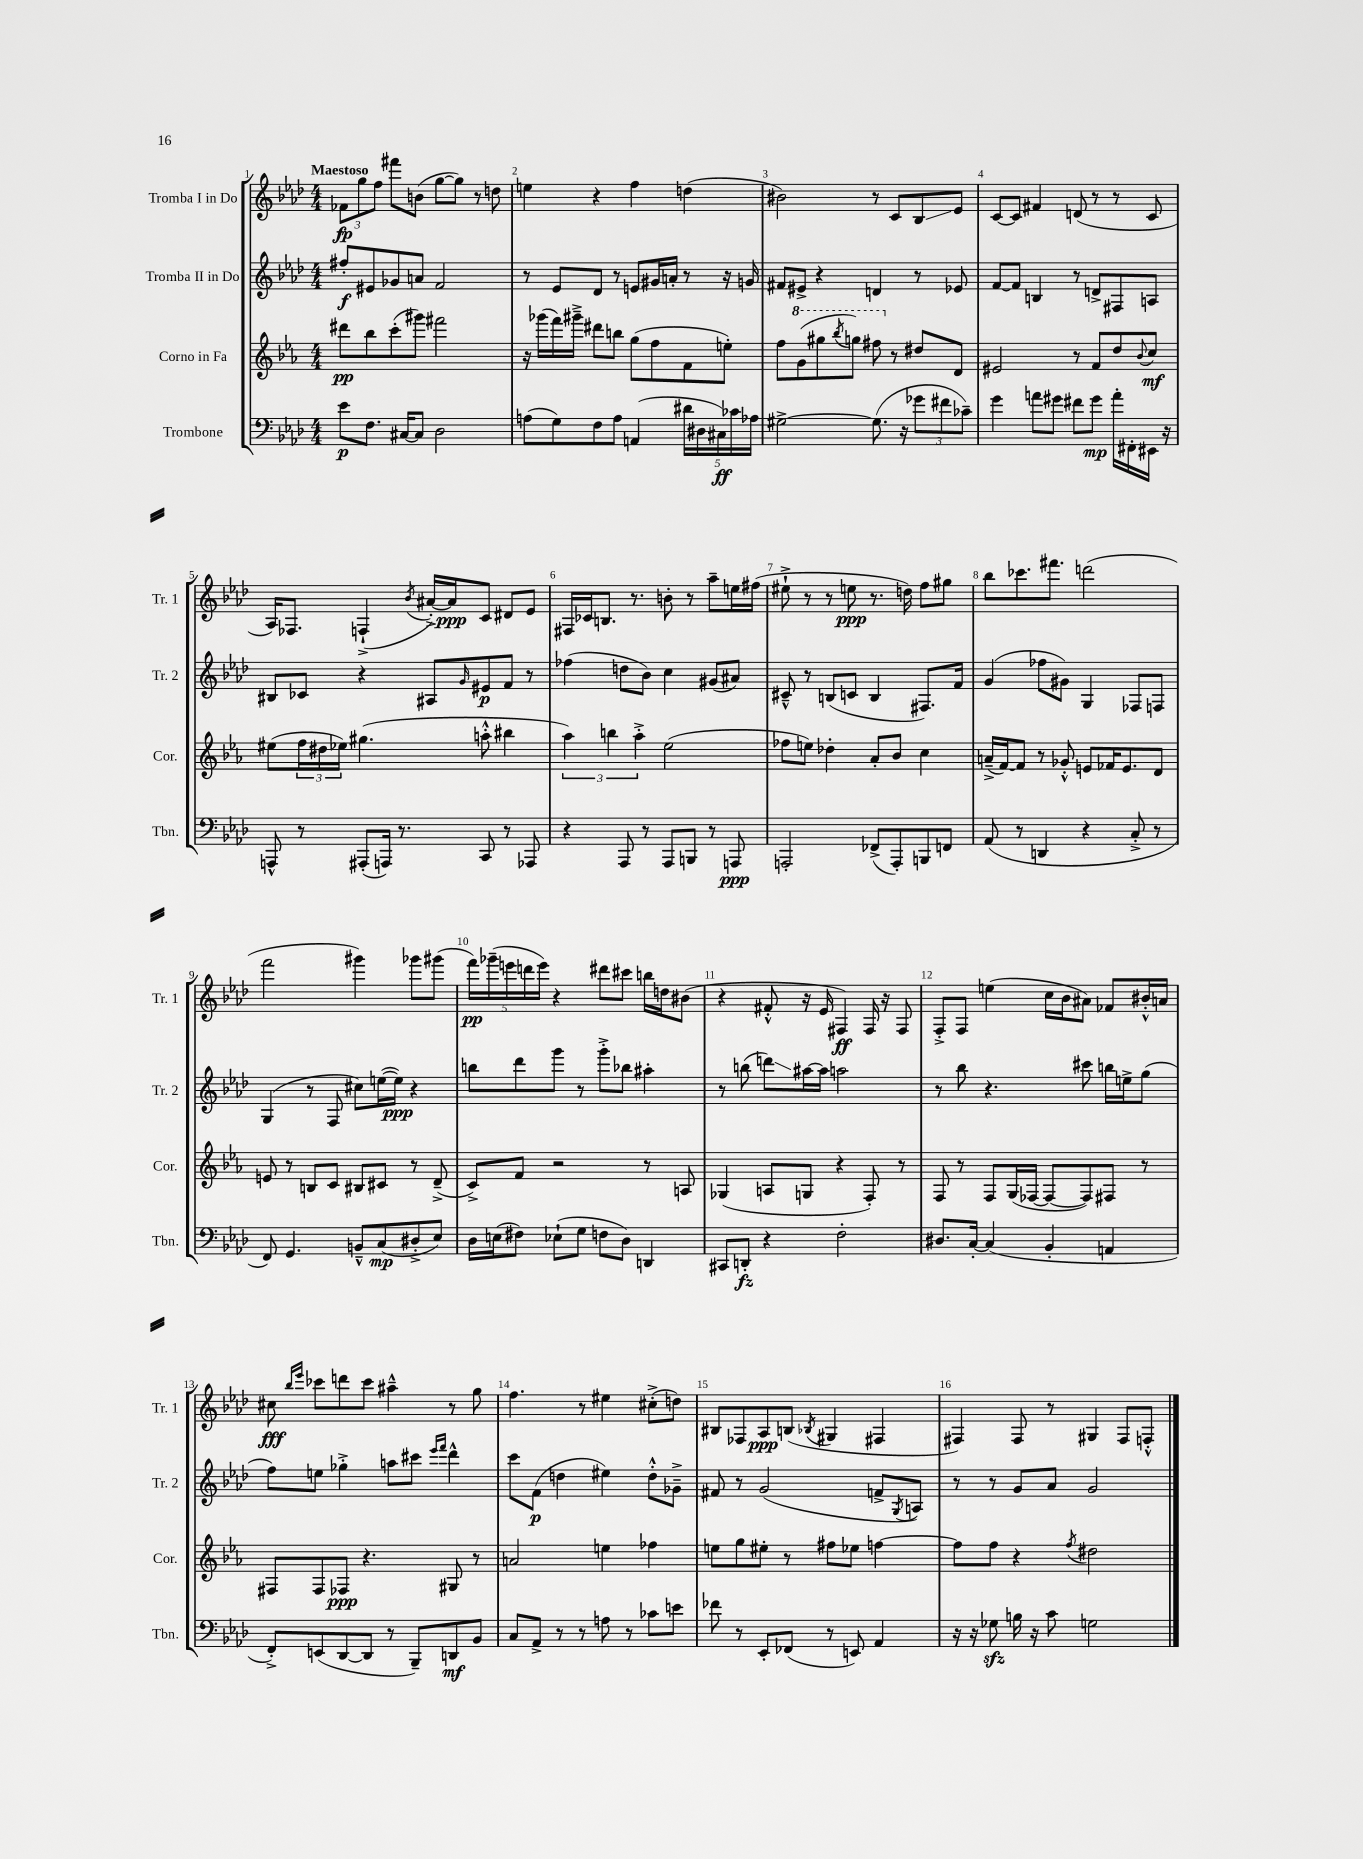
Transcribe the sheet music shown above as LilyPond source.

<<
\new StaffGroup <<
\new Staff = "s0" \with { instrumentName = "Tromba I in Do" shortInstrumentName = "Tr. 1" } {
    \clef treble \key aes \major \numericTimeSignature \time 4/4 \tempo "Maestoso"
    \tuplet 3/2 { fes'8\fp g''8 f''8 } fis'''8 b'8( g''8~ g''8) r8 d''8 |
    e''4 r4 f''4 d''4( |
    bis'2) r8 c'8 bes8\glissando ees'8 |
    c'8~ c'8 fis'4 d'8( r8 r8 c'8 |
    aes16) fes8. f4-!->( \acciaccatura { bes'8 } ais'16~-.->) ais'16\ppp c'8 dis'8 ees'8 |
    fis16 ces'16 b8. r8. b'8-. r8 aes''8-- e''16 fis''16( |
    eis''8-!-> r8 r8 e''8\ppp r8. d''16) f''8 gis''8 |
    bes''8 ces'''8. fis'''8. d'''2( |
    f'''2 gis'''4) ges'''8 gis'''8( |
    \tuplet 5/4 { f'''16\pp) ges'''16--( e'''16 d'''16 e'''16) } r4 dis'''8 cis'''8 b''16 d''16 bis'8( |
    r4 fis'8-.-^ r16 ees'16 fis4\ff) fis16 r16 fis8 |
    f8-.-> f8 e''4( c''16 bes'16 ais'8) fes'8 bis'16-.-^ a'16 |
    cis''8\fff \grace { bes''16 ees'''16 } ces'''8 d'''8 ces'''8 ais''4---^ r8 g''8 |
    f''4. r8 eis''4 cis''8-.->( d''8) |
    bis8 fes8 aes8\ppp b8( \acciaccatura { bes8 } gis4 fis4 |
    fis4) fis8 r8 gis4 fis8 f8-.-^ \bar "|." |
}
\new Staff = "s1" \with { instrumentName = "Tromba II in Do" shortInstrumentName = "Tr. 2" } {
    \clef treble \key aes \major \numericTimeSignature \time 4/4
    fis''8-.\f eis'8 ges'8 a'8 f'2 |
    r8 ees'8 des'8 r8 e'8 gis'16 a'16-. r8 r16 g'16 |
    fis'8 eis'8-> r4 d'4 r8 ees'8 |
    f'8~ f'8 b4 r8 d'8-> fis8 a8 |
    bis8 ces'8 r4 ais8 \grace { g'16 } eis'8\p f'8 r8 |
    fes''4( d''8 bes'8) c''4 gis'8( ais'8) |
    cis'8---^ r8 b8( c'8 b4 fis8.) f'16 |
    g'4( fes''8 gis'8) g4 fes8 f8 |
    g4( r8 f8 cis''8) e''16~( e''16\ppp) r4 |
    b''8 des'''8 g'''8 r8 g'''8-.-> bes''8 ais''4-. |
    r8 b''8( d'''8\glissando) ais''16~ ais''16 a''2 |
    r8 bes''8 r4. cis'''8 b''16 e''16-> g''8( |
    f''8) e''8 ges''4-.-> a''8 cis'''8 \grace { ees'''16 f'''16 } des'''4-^ |
    c'''8 f'8\p( d''4 eis''4) d''8-.-^ ges'8---> |
    fis'8 r8 g'2( f'8-> \acciaccatura { g8 } a8) |
    r8 r8 g'8 aes'8 g'2 \bar "|." |
}
\new Staff = "s2" \with { instrumentName = "Corno in Fa" shortInstrumentName = "Cor." } {
    \clef treble \key ees \major \numericTimeSignature \time 4/4
    dis'''8\pp bes''8 c'''8-.( gis'''8) fis'''2 |
    r16 ges'''16( f'''16) gis'''16---> dis'''8 b''8 g''8( f''8 f'8 e''8-.) |
    f''8 \ottava #1 g''8( gis'''8 \acciaccatura { bes'''8 } g'''8) fis'''8 \ottava #0 r8 dis''8 d'8 |
    eis'2 r8 f'8 d''8 \appoggiatura { bes'8 } c''8\mf |
    eis''8( \tuplet 3/2 { f''16 dis''16 ees''16) } gis''4.( a''8-.-^ bis''4 |
    \tuplet 3/2 { aes''4) b''4 aes''4-.-> } ees''2( |
    fes''8 e''8) des''4-. aes'8-. bes'8 c''4 |
    a'16--->( f'16~) f'8 r8 ges'8-.-^ e'8 fes'16 e'8. d'8 |
    e'8 r8 b8 c'8 bis8 cis'8 r8 d'8--->( |
    c'8->) f'8 r2 r8 a8 |
    ges4( a8 g8 r4 f8-.) r8 |
    f8 r8 f8 g16( fes16~ fes8~ fes8) fis8 r8 |
    fis8 fis8 fes8\ppp r4. gis8 r8 |
    a'2 e''4 fes''4 |
    e''8 g''8 eis''8-. r8 fis''8 ees''8 f''4~ |
    f''8 f''8 r4 \acciaccatura { f''8 } dis''2 \bar "|." |
}
\new Staff = "s3" \with { instrumentName = "Trombone" shortInstrumentName = "Tbn." } {
    \clef bass \key aes \major \numericTimeSignature \time 4/4
    ees'8\p f8. cis16~ cis8 des2 |
    a8( g8) f8 a8 a,4( \tuplet 5/4 { dis'16 dis16 cis16\ff) ces'16 aes16 } |
    gis2~-> gis8.( r16 \tuplet 3/2 { ges'8 fis'8 ces'8--) } |
    g'4 a'8 gis'8 fis'8 gis'8\mp a'16-. fis,16-. eis,16 r16 |
    a,,8-^ r8 ais,,8-.( a,,16) r8. c,8 r8 aes,,8 |
    r4 aes,,8 r8 aes,,8 b,,8 r8 a,,8\ppp |
    a,,2-. fes,8->( a,,8-.) b,,8 f,8 |
    aes,8( r8 d,4 r4 c8-.-> r8 |
    f,8) g,4. b,8---^ c8\mp( dis8-.-> ees8) |
    des16 e16( fis8) ees8-!( g8 f8 des8) d,4 |
    cis,8 d,8-.\fz r4 f2-. |
    dis8. c16~-. c4( bes,4-. a,4 |
    f,8-.->) e,8( des,8~ des,8 r8 bes,,8--) d,8\mf bes,8 |
    c8 aes,8-> r8 r8 a8 r8 ces'8 e'8 |
    fes'8 r8 ees,8-. fes,8( r8 e,8) aes,4 |
    r16 r16 ges8\sfz b16 r16 c'8 g2 \bar "|." |
}
>>
>>
\layout { \context { \Score \override BarNumber.break-visibility = ##(#f #t #t) barNumberVisibility = #all-bar-numbers-visible } }
